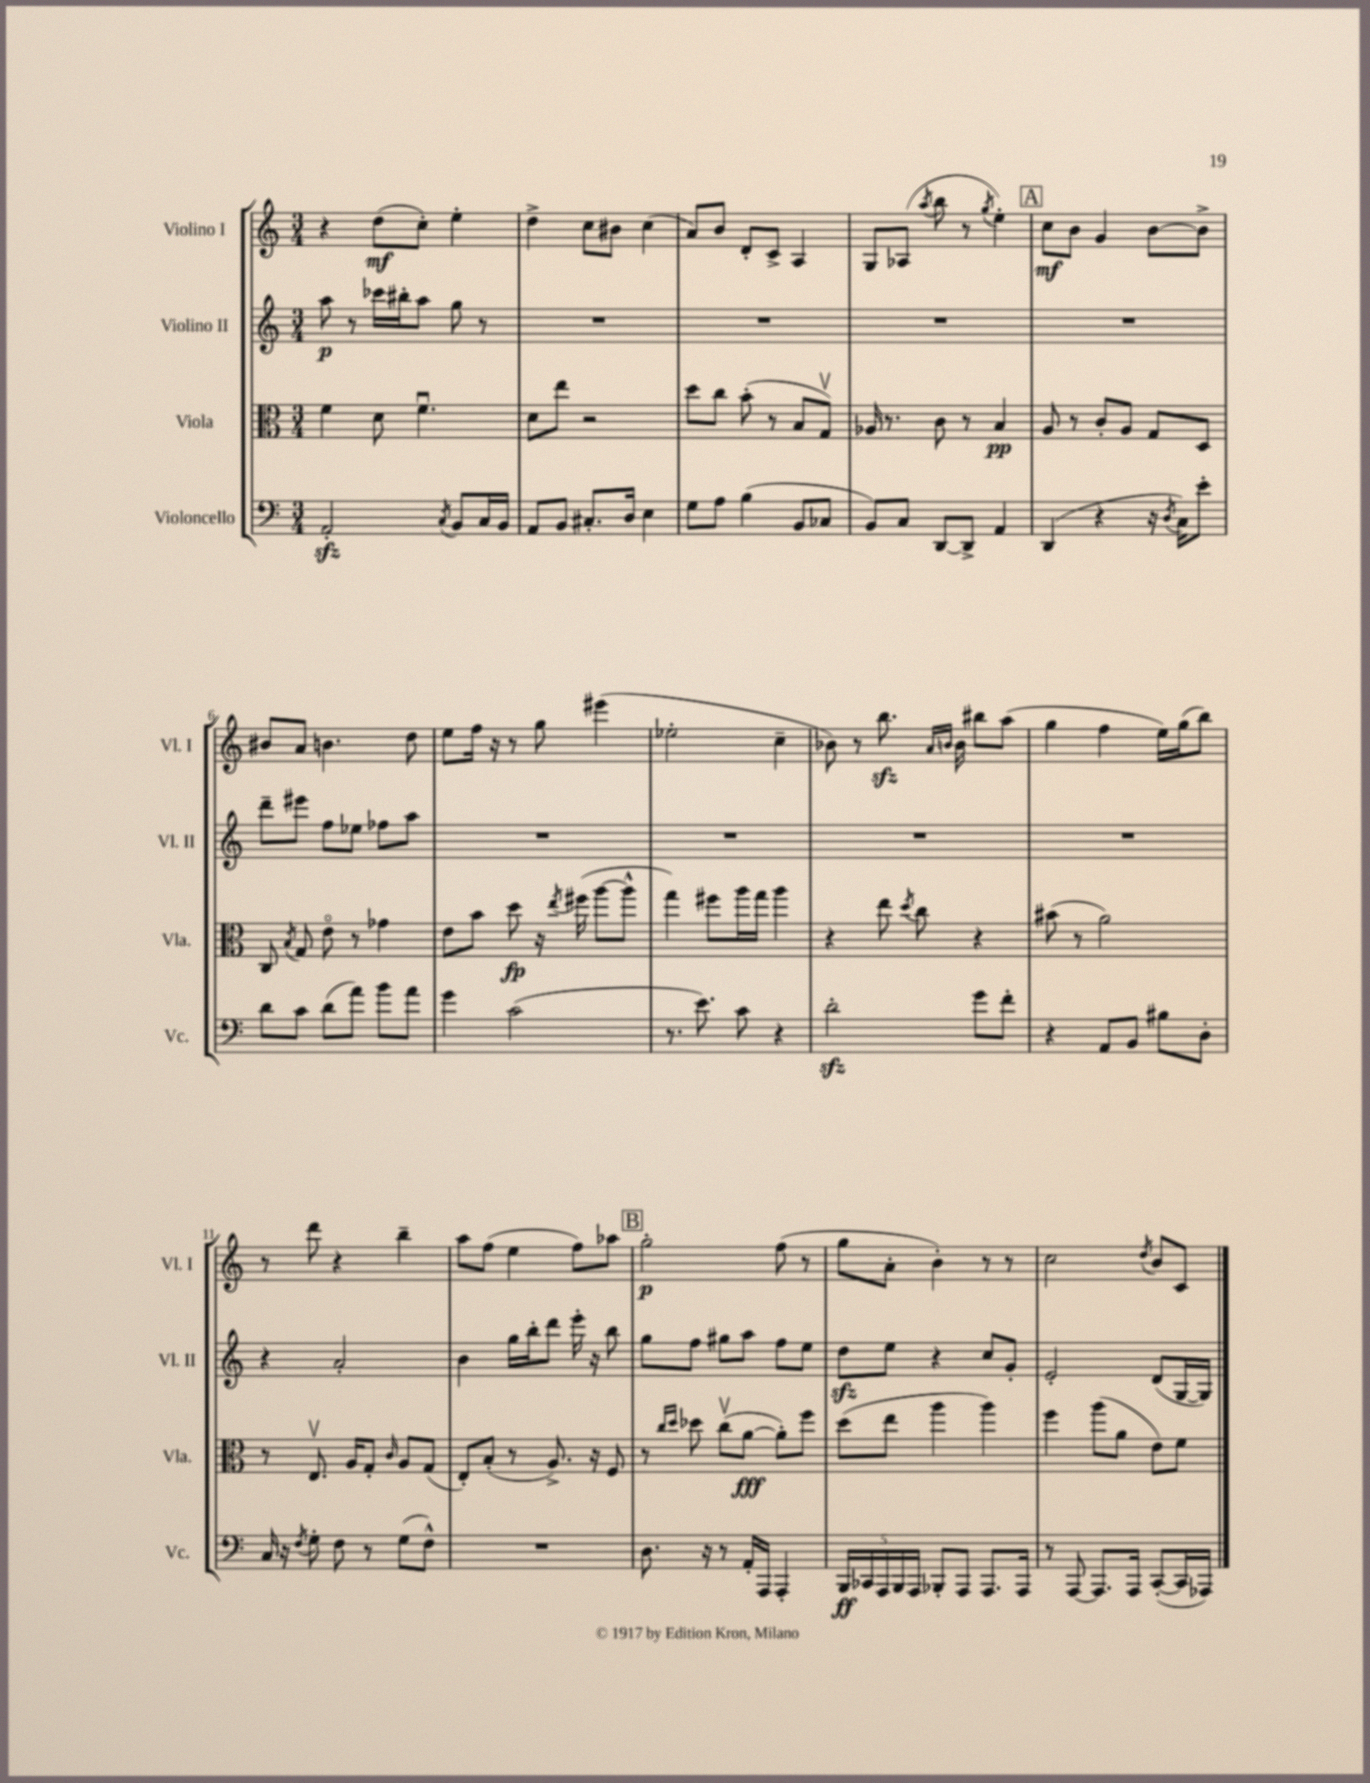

**kern	**kern	**kern	**kern
*staff4	*staff3	*staff2	*staff1
*clefF4	*clefC3	*clefG2	*clefG2
*k[]	*k[]	*k[]	*k[]
*M3/4	*M3/4	*M3/4	*M3/4
2AA'	4f	8aa	4r
.	.	8r	.
.	8d	16ccc-	(8dd
.	.	16bb#'	.
.	4.fu	8aa	8cc')
8qC	.	.	.
8BB	.	8gg	4ee'
16C	.	8r	.
16BB	.	.	.
=	=	=	=
8AA	8d	2.r	4dd^
8BB	8ee	.	.
8.C#'	2r	.	8cc
.	.	.	8b#
16D	.	.	.
4E	.	.	(4cc
=	=	=	=
8G	8dd	2.r	8a)
8A	8cc	.	8b
(4B	(8b'	.	8d'
.	8r	.	8c^
8BB	8B	.	4A
8C-	8Gv)	.	.
=	=	=	=
8BB)	16A-	2.r	8G
.	8.r	.	.
8C	.	.	(8A-
.	.	.	8qaa
[8DD	8c	.	8bb
8DD^]	8r	.	8r
.	.	.	8qgg
4AA	4B	.	4ee')
=	=	=	=
(4DD	8A	2.r	8cc
.	8r	.	8b
4r	8c'	.	4g
.	8A	.	.
16r	8G	.	[8b
8qD	.	.	.
16C)	.	.	.
8e'	8D	.	8b^]
=	=	=	=
8d	8C	8ddd~	8b#
.	8qB	.	.
8c	8G	8eee#	8a
(8d	8eo	8ff	4.b
8a)	8r	8ee-	.
8b	4g-	8ff-	.
8a	.	8aa	8dd
=	=	=	=
4g	8e	2.r	8ee
.	8b	.	16ff
.	.	.	16r
(2c	8dd	.	8r
.	16r	.	8gg
.	8qee	.	.
.	(16ff#	.	.
.	[8aa	.	(4eee#
.	8aa^^]	.	.
=	=	=	=
8.r	4gg)	2.r	2ee-'
8.e)	.	.	.
.	8ff#	.	.
8c	16aa	.	.
.	16gg	.	.
4r	4aa	.	4cc~
=	=	=	=
2d'	4r	2.r	8b-)
.	.	.	8r
.	8ee	.	8.bb
.	8qdd	.	.
.	8cc	.	.
.	.	.	16qqa
.	.	.	16qqb
.	.	.	16b
8g	4r	.	8bb#
8f'	.	.	(8aa
=	=	=	=
4r	(8b#	2.r	4gg
.	8r	.	.
8AA	2a)	.	4ff
8BB	.	.	.
8B#	.	.	16ee)
.	.	.	(16gg
8D'	.	.	8bb)
=	=	=	=
16C	8r	4r	8r
16r	.	.	.
8qF	.	.	.
8G'	8.Ev	.	8ddd
8F	.	2a'	4r
.	16A	.	.
8r	8G'	.	.
.	16qqc	.	.
(8G	8A	.	4bb~
8F^^)	(8G	.	.
=	=	=	=
2.r	8E')	4b	8aa
.	(8B'	.	(8ff
.	8r	16gg	4ee
.	.	16bb'	.
.	8.A^)	8ddd	.
.	.	16eee'	8ff)
.	16r	16r	.
.	8F	8bb	8aa-
=	=	=	=
8.D	8r	8gg	2gg'
.	16qqcc	.	.
.	16qqdd	.	.
.	8dd-	8ff	.
16r	.	.	.
8r	(8ccv	8gg#	.
16AA'	[8a	8aa	.
16AAA	.	.	.
4AAA'	8a'])	8ff	(8ff
.	8ff	8ee	8r
=	=	=	=
20BBB	(8dd	8dd	8gg
20CC-	.	.	.
20AAA	.	.	.
.	8ee	8ee	8a'
20BBB	.	.	.
20AAA	.	.	.
8BBB-'	4aa	4r	4b')
8AAA	.	.	.
8.AAA	4aa)	8cc	8r
.	.	8g'	8r
16AAA	.	.	.
=	=	=	=
8r	4ff	2e'	2cc
[8AAA	.	.	.
8.AAA]	(8aa	.	.
.	8a	.	.
16AAA	.	.	.
.	.	.	8qdd
([8CC'	8e)	(8d	8b
16CC]	8f	[16G	8c
16AAA-)	.	16G])	.
==	==	==	==
*-	*-	*-	*-
